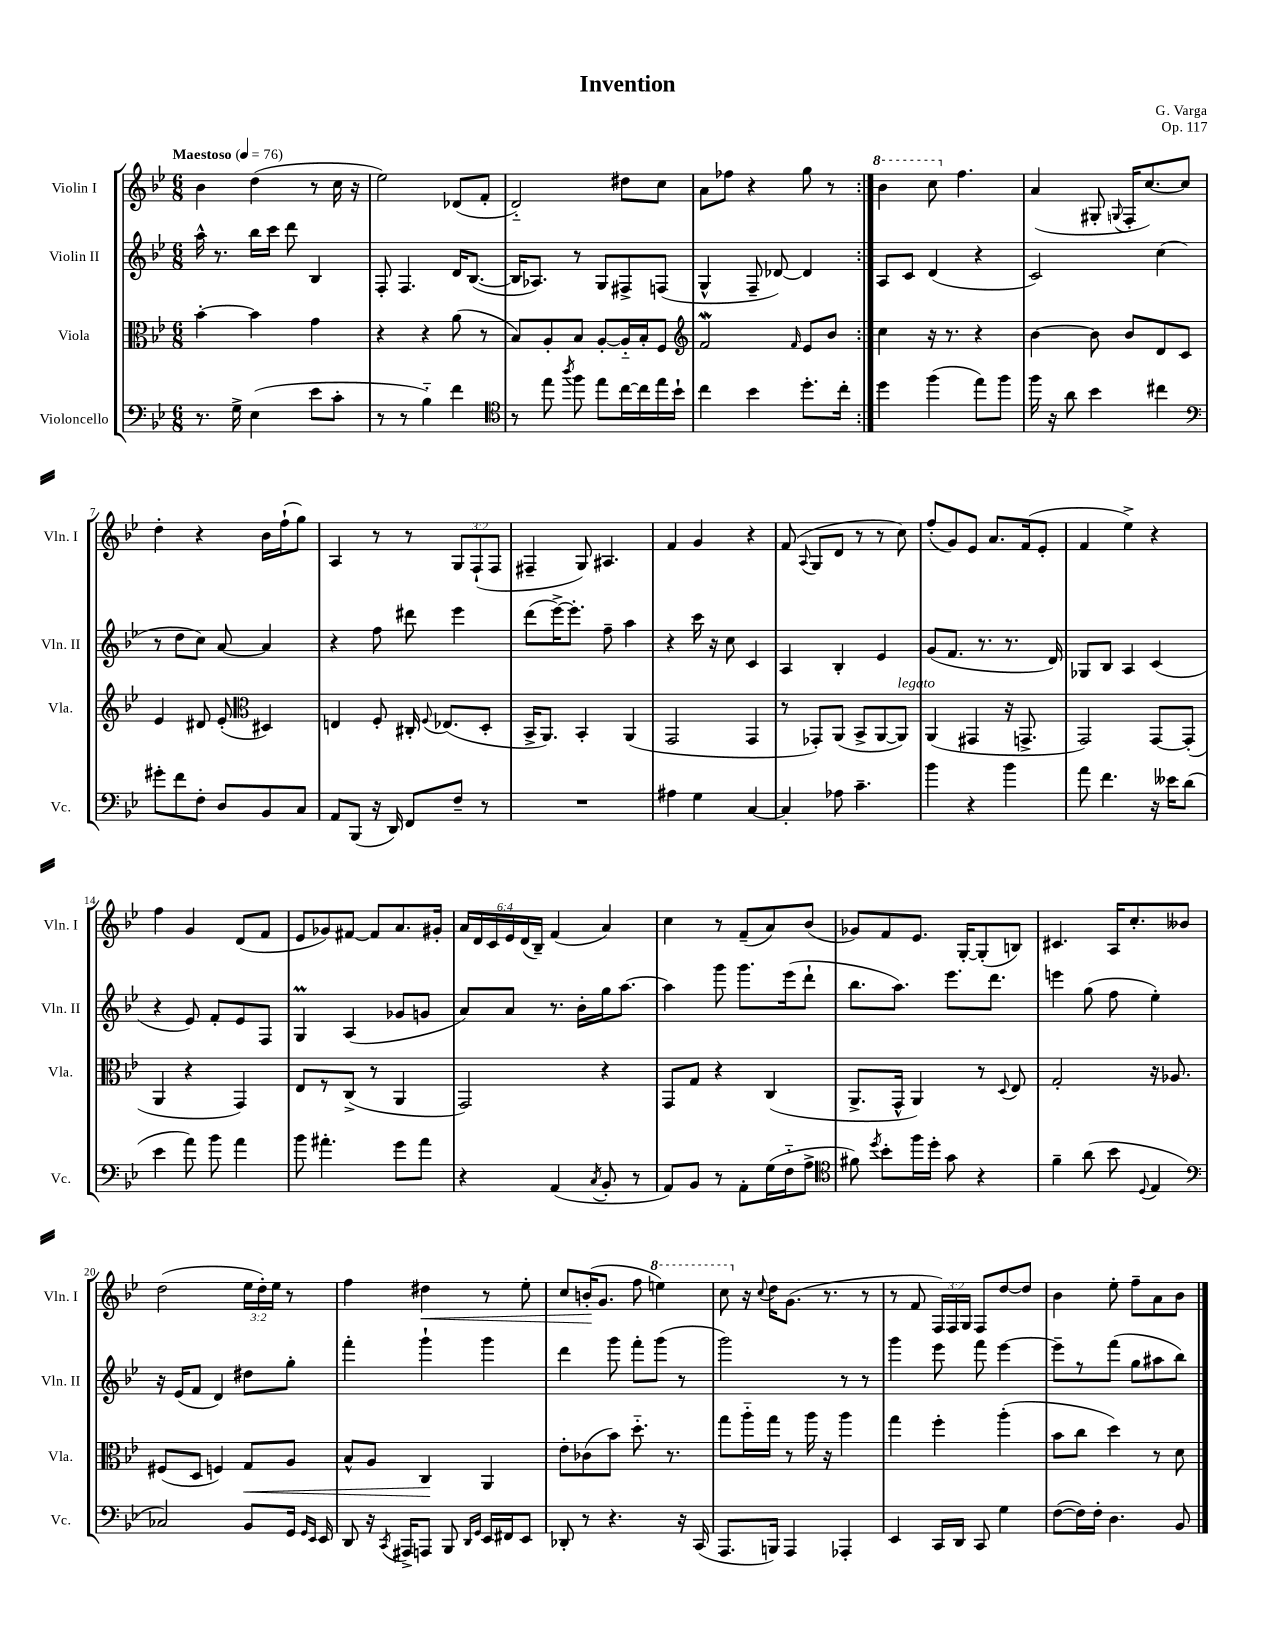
\header { title = "Invention" composer = "G. Varga" opus = "Op. 117" }
<<
\new StaffGroup <<
\new Staff = "s0" \with { instrumentName = "Violin I" shortInstrumentName = "Vln. I" } {
    \clef treble \key bes \major \numericTimeSignature \time 6/8 \override Staff.TupletNumber.text = #tuplet-number::calc-fraction-text \tempo "Maestoso" 4 = 76
    \autoBeamOff \repeat volta 2 { bes'4 d''4( r8 c''16 r16 |
    ees''2) des'8[( f'8]-. |
    d'2-_) dis''8[ c''8] |
    a'8[ fes''8] r4 g''8 r8 | }
    \ottava #1 bes''4 c'''8 \ottava #0 f''4. |
    a'4( gis8-. \appoggiatura { g8 } f16[-. c''8.~) c''8] |
    d''4-. r4 bes'16[ f''16-!( g''8]) |
    a4 r8 r8 \tuplet 3/2 { g8[ f8-!( f8] } |
    fis4-- g8) ais4. |
    f'4 g'4 r4 |
    f'8( \appoggiatura { a8 } g8[ d'8] r8 r8 c''8) |
    f''8[-.( g'8) ees'8] a'8.[ f'16( ees'8]-. |
    f'4 ees''4->) r4 |
    f''4 g'4 d'8[( f'8] |
    ees'8[ ges'8) fis'8]~ fis'8[ a'8. gis'16]-. |
    \tuplet 6/4 { a'16[ d'16 c'16 ees'16 d'16( bes16]--) } f'4( a'4) |
    c''4 r8 f'8[--( a'8) bes'8]( |
    ges'8[) f'8 ees'8.] g16[~-. g8-.( b8]) |
    cis'4. a16[ c''8.-. beses'8] |
    d''2( \tuplet 3/2 { ees''16[ d''16-.) ees''16] } r8 |
    f''4 dis''4\< r8 ees''8-. |
    c''8[ b'16-.\!( g'8.] f''8 \ottava #1 e'''4) |
    c'''8 \ottava #0 r16 \appoggiatura { c''8 } d''16[ g'8.]( r8. r8 |
    r8 f'8 \tuplet 3/2 { f16[) f16 g16] } f8[ d''8~ d''8] |
    bes'4 ees''8-. f''8[-- a'8 bes'8] \bar "|." |
}
\new Staff = "s1" \with { instrumentName = "Violin II" shortInstrumentName = "Vln. II" } {
    \clef treble \key bes \major \numericTimeSignature \time 6/8
    \autoBeamOff \repeat volta 2 { a''16-^ r8. bes''16[ c'''16] d'''8 bes4 |
    f8-. f4. d'16[ bes8.]~( |
    bes16[ aes8.]) r8 g8[ fis8-> f8]( |
    g4-^ f8-- des'8~) des'4 | }
    a8[ c'8] d'4( r4 |
    c'2) c''4( |
    r8 d''8[ c''8]) a'8~ a'4 |
    r4 f''8 dis'''8 ees'''4 |
    d'''8[( ees'''16~->) ees'''8.]-. f''8-- a''4 |
    r4 c'''16 r16 c''8 c'4 |
    a4 bes4-. ees'4 |
    g'8[( f'8.] r8. r8. d'16) |
    ges8[ bes8] a4 c'4( |
    r4 ees'8) f'8[-. ees'8 f8] |
    g4\prall a4( ges'8[ g'8] |
    a'8[) a'8] r8. bes'16[-. g''16 a''8.]~ |
    a''4 g'''8 g'''8.[ ees'''16( d'''8]-! |
    bes''8.[ a''8.]) ees'''8.[ d'''8.] |
    e'''4 g''8( f''8 ees''4-.) |
    r16 ees'16[( f'8] d'4) dis''8[ g''8]-. |
    f'''4-. g'''4-! g'''4 |
    d'''4 g'''8 f'''8[-. g'''8]( r8 |
    g'''2) r8 r8 |
    g'''4 ees'''8 f'''8 ees'''4~ |
    ees'''8[-- r8 f'''8]( g''8[ ais''8 bes''8]) \bar "|." |
}
\new Staff = "s2" \with { instrumentName = "Viola" shortInstrumentName = "Vla." } {
    \clef alto \key bes \major \numericTimeSignature \time 6/8
    \autoBeamOff \repeat volta 2 { bes'4~-. bes'4 g'4 |
    r4 r4 a'8( r8 |
    bes8[) a8-. bes8] a8[~-. a16-_ bes16-. f8] |
    \clef treble f'2\mordent \grace { f'16 } ees'8[ bes'8] | }
    c''4 r16 r8. r4 |
    bes'4~ bes'8 bes'8[ d'8 c'8] |
    ees'4 dis'8 ees'8-.( \clef alto dis4) |
    e4 f8-. cis16-. \appoggiatura { f8 } ees8.[( d8]-. |
    bes,16[-> a,8.]) bes,4-. a,4( |
    g,2 g,4 |
    r8 ges,8[-.) a,8]( bes,8[-> a,8~ a,8]^\markup { \italic "legato" }) |
    a,4( gis,4 r16 g,8.-> |
    g,2) g,8[~ g,8]-.( |
    a,4 r4 g,4) |
    ees8[ r8 c8]->( r8 a,4 |
    g,2) r4 |
    g,8[ g8] r4 c4( |
    a,8.[-> g,16]-^ a,4) r8 \appoggiatura { d8 } ees8 |
    g2-. r16 aes8. |
    fis8[( d8] f4) g8[\< a8] |
    bes8[-^ a8] c4\! a,4 |
    ees'8[-. ces'8( bes'8]) d''8.-_ r8. |
    g''8[ a''16-_ g''16] r8 a''16 r16 a''4 |
    g''4 f''4-. a''4-.( |
    bes'8[ c''8] d''4) r8 d'8 \bar "|." |
}
\new Staff = "s3" \with { instrumentName = "Violoncello" shortInstrumentName = "Vc." } {
    \clef bass \key bes \major \numericTimeSignature \time 6/8
    \autoBeamOff \repeat volta 2 { r8. g16-> ees4( ees'8[ c'8]-. |
    r8 r8 bes4-_) f'4 |
    \clef tenor r8 ees''8 \acciaccatura { a''8 } f''8 ees''8[ c''16~ c''16 ees''16 bes'16]-! |
    c''4 bes'4 d''8.[-. c''16]-. | }
    d''4 f''4( ees''8[) f''8] |
    f''16 r16 a'8 bes'4 cis''4 |
    \clef bass gis'8[-. f'8 f8]-. d8[ bes,8 c8] |
    a,8[ bes,,8]( r16 d,16) f,8[ f8]-- r8 |
    R2. |
    ais4 g4 c4~ |
    c4-. aes8 c'4.-- |
    bes'4 r4 bes'4 |
    a'8 f'4. r16 eeses'16[ d'8]( |
    ees'4 a'8) bes'8 a'4 |
    bes'8 ais'4.-. g'8[ ais'8] |
    r4 a,4( \acciaccatura { c8 } bes,8-. r8 |
    a,8[) bes,8] r8 a,8[-. g16( f16-_ a8]-> |
    \clef tenor fis'8) \acciaccatura { d''8 } bes'8[-. f''16 d''16]-. g'8 r4 |
    f'4-- a'8( bes'8 \appoggiatura { d8 } ees4 |
    \clef bass ces2) bes,8[ g,16] \grace { g,16[ ees,16] } ees,16 |
    d,8 r16 \acciaccatura { c,8 } ais,,16[-> a,,8] bes,,8 \grace { d,16[ g,16] } ees,16[ fis,16 ees,8] |
    des,8-. r8 r4. r16 c,16( |
    a,,8.[ b,,16]) a,,4 aes,,4-. |
    ees,4 c,16[ d,16] c,8 g4 |
    f8[~( f16) f16]-. d4. bes,8 \bar "|." |
}
>>
>>
